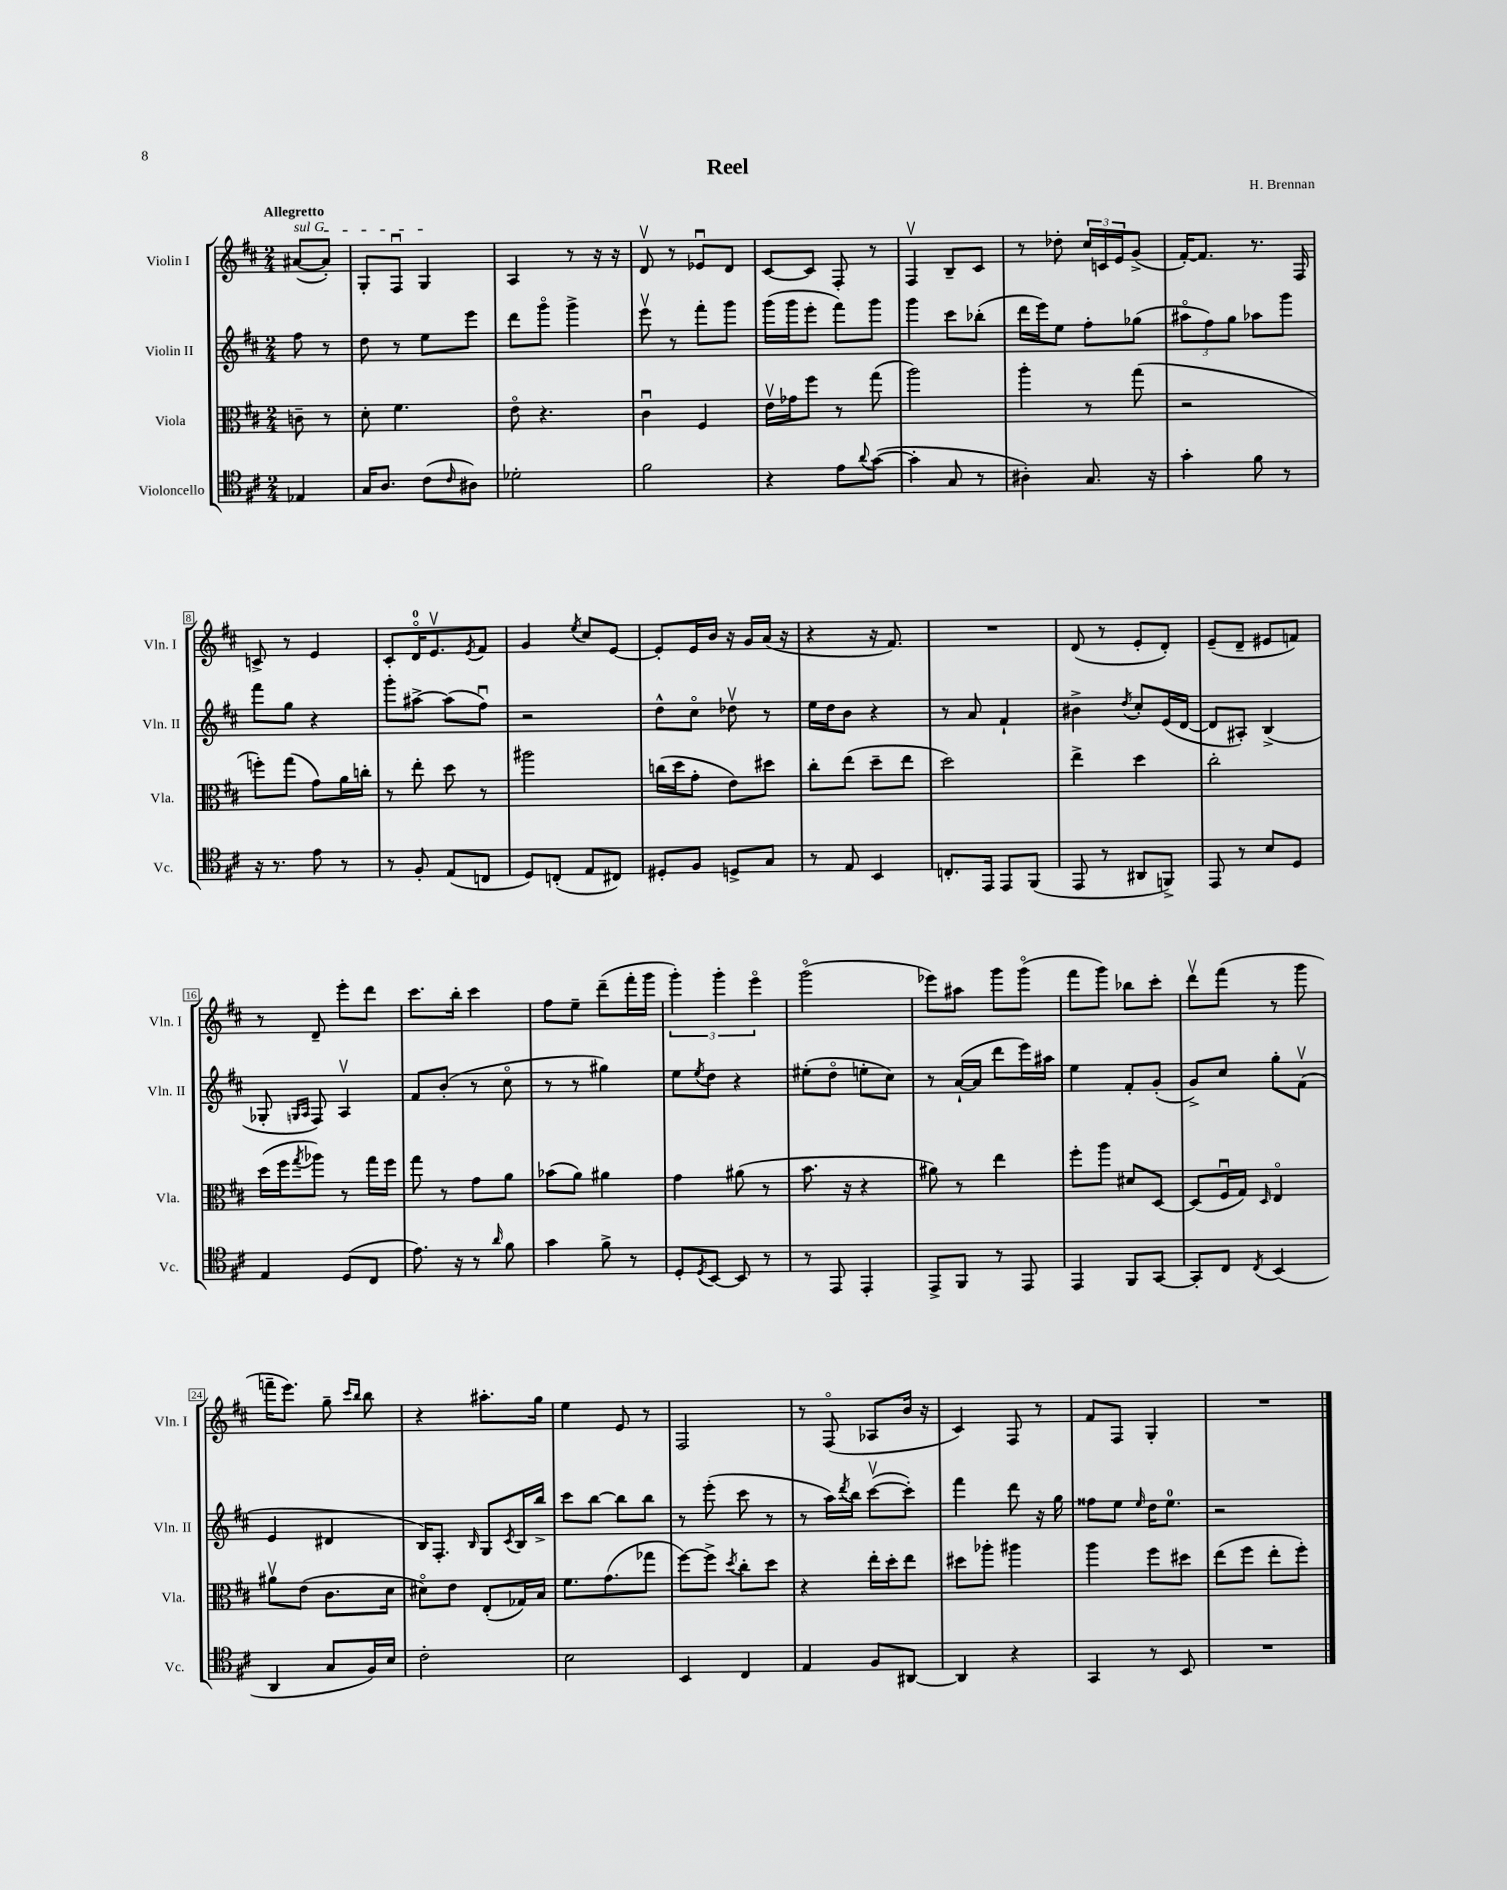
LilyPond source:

\header { title = "Reel" composer = "H. Brennan" }
<<
\new StaffGroup <<
\new Staff = "s0" \with { instrumentName = "Violin I" shortInstrumentName = "Vln. I" } {
    \clef treble \key d \major \numericTimeSignature \time 2/4 \partial 4 \tempo "Allegretto"
    \once \override TextSpanner.bound-details.left.text = \markup { \italic "sul G" } ais'8~\startTextSpan( ais'8-.) |
    g8-. fis8\downbow g4\stopTextSpan |
    a4 r8 r16 r16 |
    d'8\upbow r8 ees'8\downbow d'8 |
    cis'8~ cis'8 fis8-. r8 |
    fis4\upbow b8-- cis'8 |
    r8 des''8-. \tuplet 3/2 { cis''16 c'16 e'16 } g'8->( |
    fis'16~-.) fis'8. r8. fis16 |
    c'8-> r8 e'4 |
    cis'8-. d'16-0\flageolet e'8.\upbow \acciaccatura { e'8 } fis'8 |
    g'4 \acciaccatura { e''8 } cis''8 e'8~ |
    e'8-. e'16 b'16 r16 g'16 a'16( r16 |
    r4 r16 fis'8.) |
    R2 |
    d'8( r8 e'8-. d'8-.) |
    e'8--( d'8-- eis'8 f'8) |
    r8 d'8-- e'''8-. d'''8 |
    cis'''8. b''16-. cis'''4 |
    fis''8 e''8-- d'''8--( fis'''16-. g'''16 |
    \tuplet 3/2 { g'''4-.) g'''4-. e'''4\flageolet } |
    g'''2\flageolet( |
    ees'''8) ais''8 g'''8 g'''8\flageolet( |
    fis'''8 g'''8) bes''8 cis'''8-. |
    d'''8\upbow fis'''8( r8 g'''8 |
    f'''16-- e'''8.) g''8-- \grace { cis'''16 b''16 } b''8 |
    r4 ais''8.-. g''16 |
    e''4 e'8 r8 |
    fis2 |
    r8 fis8\flageolet( aes8 b'16 r16 |
    cis'4) fis8 r8 |
    fis'8 fis8 g4-. |
    R2 \bar "|." |
}
\new Staff = "s1" \with { instrumentName = "Violin II" shortInstrumentName = "Vln. II" } {
    \clef treble \key d \major \numericTimeSignature \time 2/4 \partial 4
    fis''8 r8 |
    d''8 r8 e''8 e'''8 |
    d'''8 g'''8\flageolet g'''4-> |
    e'''8\upbow r8 fis'''8-. g'''8 |
    g'''16( g'''16 e'''8-. fis'''8) g'''8 |
    g'''4 cis'''8 bes''8-.( |
    d'''16 e'''16) e''8 fis''8-. ges''8( |
    \tuplet 3/2 { ais''8\flageolet fis''8) g''8 } aes''8 g'''8 |
    fis'''8 g''8 r4 |
    g'''8-. ais''8~-> ais''8( fis''8\downbow) |
    r2 |
    d''8-^ cis''8\flageolet des''8\upbow r8 |
    e''16 d''16 b'8 r4 |
    r8 a'8 fis'4-! |
    bis'4-> \acciaccatura { d''8 } cis''8-. e'16( d'16~ |
    d'8 ais8-.) b4->( |
    ges8-. \grace { g16 a16 } fis8) a4\upbow |
    fis'8 b'8-.( r8 cis''8\flageolet |
    r8 r8 gis''4) |
    e''8 \acciaccatura { e''8 } d''8 r4 |
    eis''8-.( d''8\flageolet e''8-. cis''8) |
    r8 a'16~-!( a'16 d'''8 e'''16) ais''16 |
    e''4 fis'8-. g'8-.( |
    g'8->) cis''8 g''8-. fis'8\upbow( |
    e'4 dis'4 |
    b16) fis8.-. \grace { b16 } g8 \acciaccatura { cis'8 } b16 b''16-> |
    cis'''8 b''8~ b''8 b''8 |
    r8 e'''8-.( cis'''8 r8 |
    r8 a''16) \acciaccatura { d'''8 } b''16 cis'''8~\upbow( cis'''8-.) |
    fis'''4 d'''8 r16 g''16 |
    fisis''8 e''8 \grace { e''16 } d''16 e''8.-0 |
    r2 \bar "|." |
}
\new Staff = "s2" \with { instrumentName = "Viola" shortInstrumentName = "Vla." } {
    \clef alto \key d \major \numericTimeSignature \time 2/4 \partial 4
    c'8-- r8 |
    d'8-. fis'4. |
    e'8\flageolet r4. |
    cis'4\downbow fis4 |
    e'16\upbow ges'16 fis''8 r8 g''8( |
    a''2) |
    a''4-. r8 g''8( |
    r2 |
    f''8-.) g''8( g'8) a'16 c''16-. |
    r8 e''8-. d''8 r8 |
    ais''2 |
    c''16( d''16 g'8-. e'8) dis''8 |
    cis''8-. e''8( d''8-- e''8 |
    d''2) |
    e''4-> d''4 |
    cis''2-. |
    d''16( fis''16 \acciaccatura { g''8 } aes''8) r8 g''16 fis''16 |
    g''8 r8 g'8 a'8 |
    bes'8( a'8) ais'4 |
    g'4 ais'8( r8 |
    b'8. r16 r4 |
    ais'8) r8 e''4 |
    fis''8-. a''8 dis'8 d8~ |
    d8( fis16\downbow g16) \grace { d16 } e4\flageolet |
    ais'8\upbow e'8( cis'8. d'16 |
    dis'8\flageolet) e'8 e8-.( ges16) b16 |
    fis'8. g'8.( ges''8 |
    fis''8~) fis''8-> \acciaccatura { d''8 } cis''8-. d''8 |
    r4 e''16-. d''16-. e''8 |
    dis''8 aes''8-. ais''4 |
    a''4 fis''8 dis''8 |
    e''8( fis''8 e''8-. fis''8-.) \bar "|." |
}
\new Staff = "s3" \with { instrumentName = "Violoncello" shortInstrumentName = "Vc." } {
    \clef tenor \key d \major \numericTimeSignature \time 2/4 \partial 4
    ees4 |
    g16 a8. cis'8( \grace { cis'16 } ais8) |
    des'2-. |
    fis'2 |
    r4 e'8 \appoggiatura { a'8 } g'8~( |
    g'4-. g8 r8 |
    ais4-.) g8. r16 |
    g'4-. fis'8 r8 |
    r16 r8. e'8 r8 |
    r8 fis8-. e8( c8 |
    d8) c8-.( e8 cis8) |
    dis8-. fis8 d8-> g8 |
    r8 e8 b,4 |
    c8.-. e,16 e,8 fis,8( |
    e,8 r8 ais,8 f,8->) |
    e,8 r8 b8 d8 |
    e4 d8( cis8 |
    e'8.) r16 r8 \grace { a'16 } fis'8 |
    g'4 fis'8-> r8 |
    d8-. \acciaccatura { d8 } b,8~ b,8 r8 |
    r8 e,8 e,4-. |
    e,8-> fis,8 r8 e,8 |
    e,4 fis,8 g,8~ |
    g,8-. cis8 \acciaccatura { cis8 } b,4( |
    a,4 g8 fis16) b16 |
    cis'2-. |
    b2 |
    b,4 cis4 |
    e4 fis8 ais,8~ |
    ais,4 r4 |
    g,4 r8 b,8 |
    R2 \bar "|." |
}
>>
>>
\layout { \context { \Score \override BarNumber.stencil = #(make-stencil-boxer 0.1 0.3 ly:text-interface::print) } }
